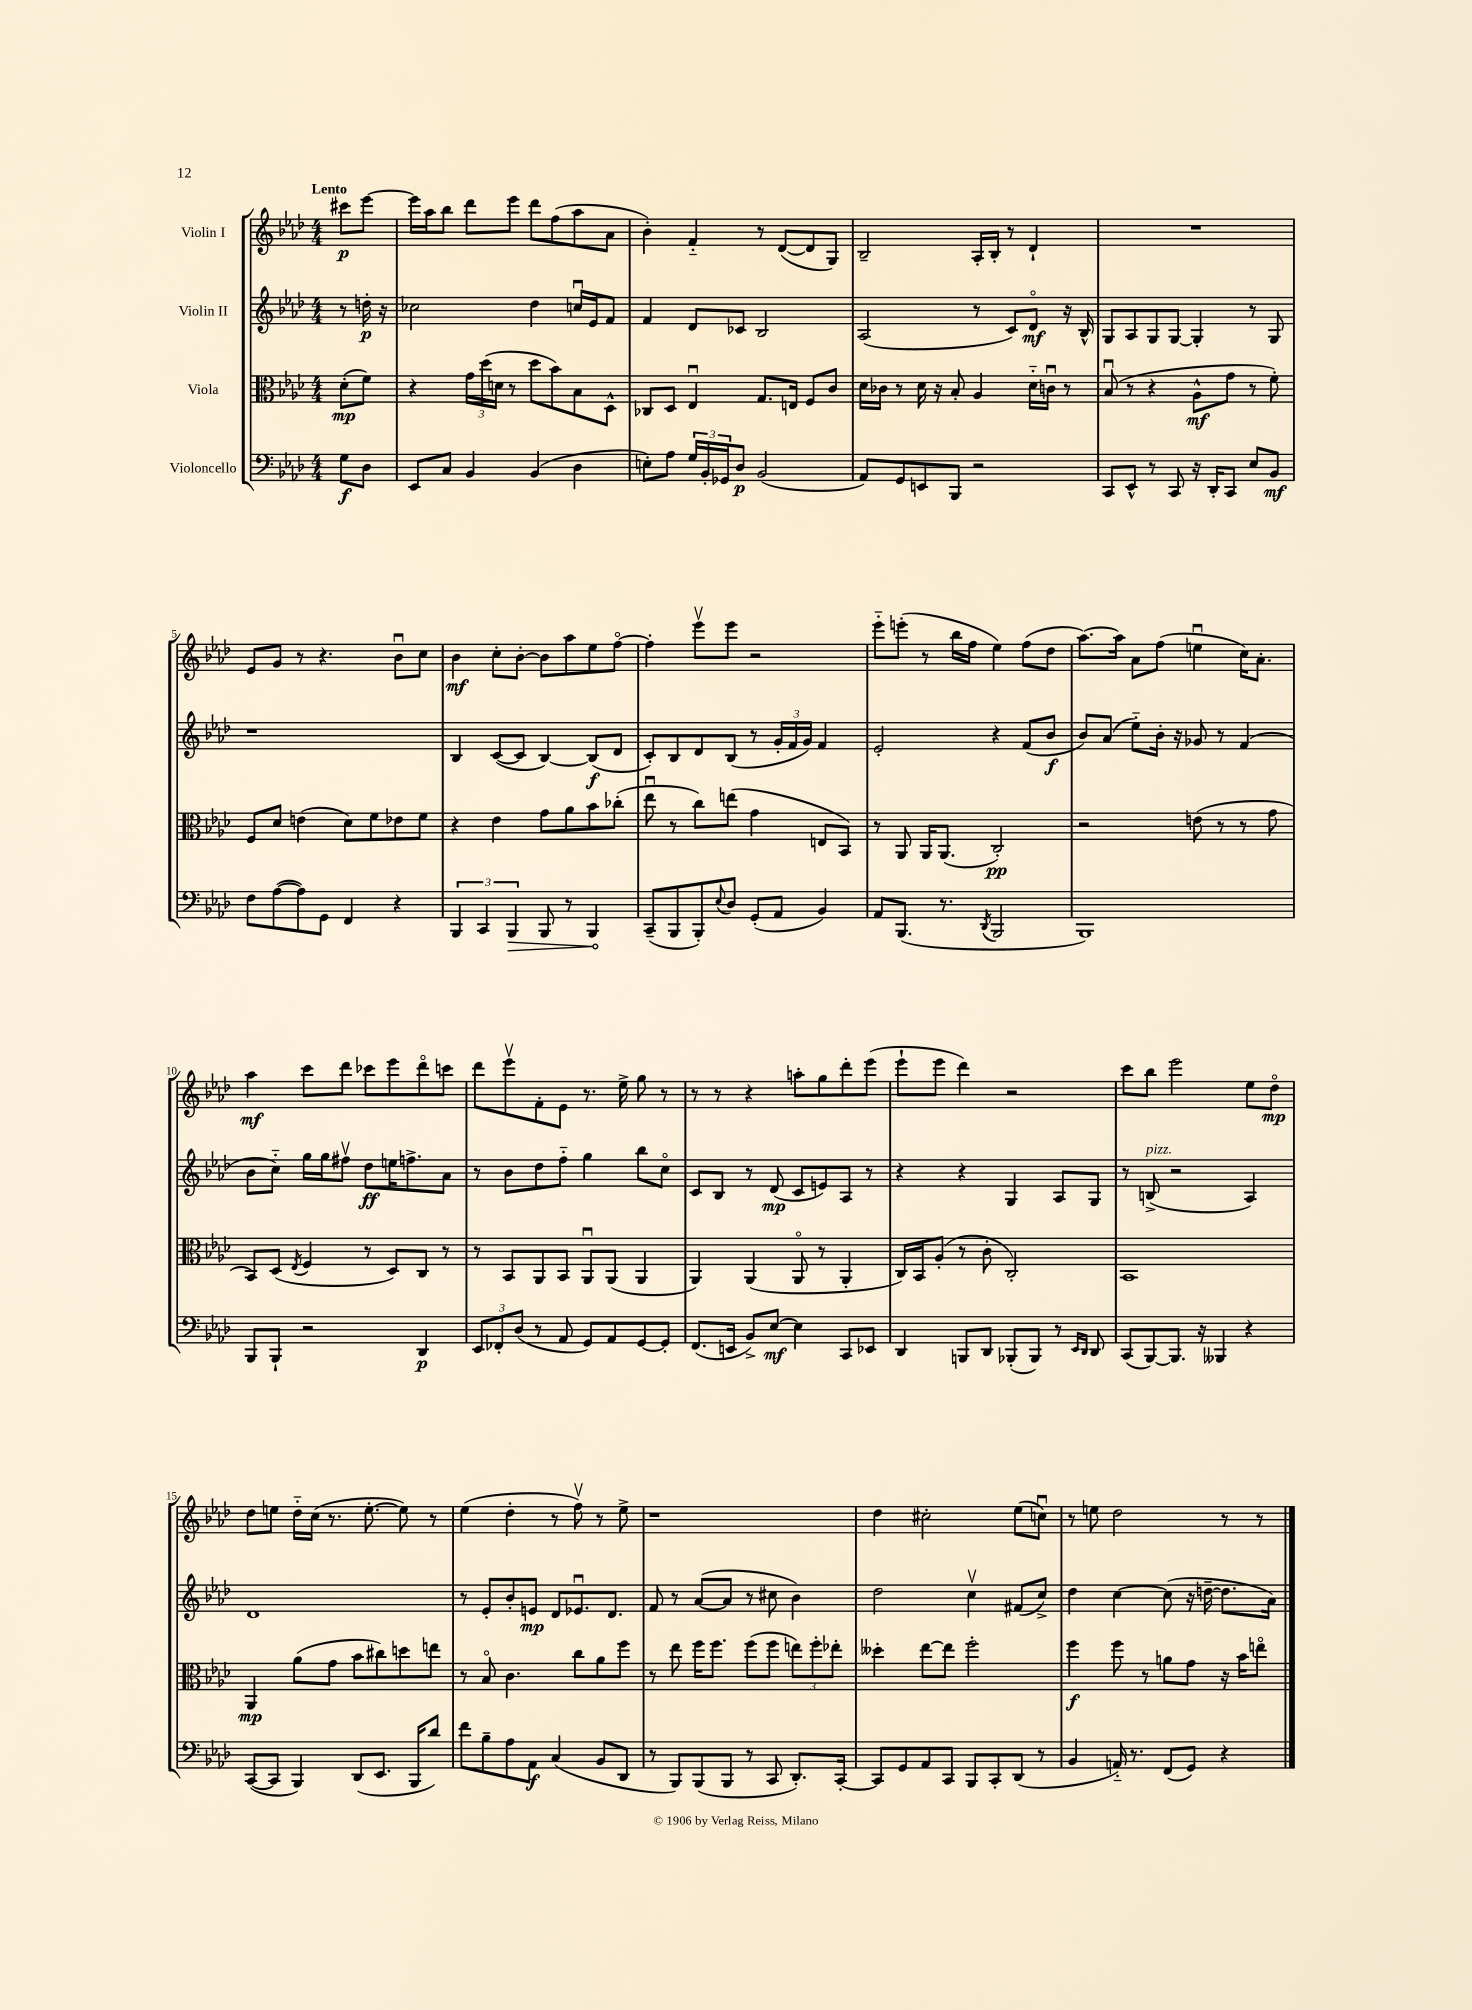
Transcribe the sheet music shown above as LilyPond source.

<<
\new StaffGroup <<
\new Staff = "s0" \with { instrumentName = "Violin I" } {
    \clef treble \key aes \major \numericTimeSignature \time 4/4 \partial 4 \tempo "Lento"
    cis'''8\p ees'''8~ |
    ees'''16 aes''16 bes''8 des'''8 ees'''8 des'''8 f''8( aes''8 aes'8 |
    bes'4-.) f'4-_ r8 des'8~( des'8 g8) |
    bes2-- aes16-. bes16-. r8 des'4-! |
    R1 |
    ees'8 g'8 r8 r4. bes'8\downbow c''8 |
    bes'4\mf c''8-. bes'8~-. bes'8 aes''8 ees''8 f''8~\flageolet |
    f''4-. ees'''8\upbow ees'''8 r2 |
    ees'''8-_ e'''8-.( r8 bes''16 f''16 ees''4) f''8( des''8 |
    aes''8.~) aes''16 aes'8 f''8( e''4\downbow c''16) aes'8.-. |
    aes''4\mf c'''8 des'''8 ces'''8 ees'''8 des'''8\flageolet c'''8 |
    des'''8 ees'''8\upbow f'8-. ees'8 r8. ees''16-> g''8 r8 |
    r8 r8 r4 a''8-. g''8 des'''8-. ees'''8( |
    ees'''8-! ees'''8 des'''4) r2 |
    c'''8 bes''8 ees'''2 ees''8 des''8\flageolet\mp |
    des''8 e''8 des''16-_ c''16( r8. e''8.~-. e''8) r8 |
    ees''4( des''4-. r8 f''8\upbow) r8 ees''8-> |
    r1 |
    des''4 cis''2-. ees''8( c''8\downbow) |
    r8 e''8 des''2 r8 r8 \bar "|." |
}
\new Staff = "s1" \with { instrumentName = "Violin II" } {
    \clef treble \key aes \major \numericTimeSignature \time 4/4 \partial 4
    r8 d''16-.\p r16 |
    ces''2 des''4 c''16\downbow ees'16 f'8 |
    f'4 des'8 ces'8 bes2 |
    aes2( r8 c'8) des'8\flageolet\mf r16 bes16-^ |
    g8 aes8 g8 g8~ g4-. r8 g8 |
    r1 |
    bes4 c'8~( c'8 bes4~) bes8\f( des'8 |
    c'8-.) bes8 des'8 bes8( r8 \tuplet 3/2 { g'16-. f'16 g'16) } f'4 |
    ees'2-. r4 f'8( bes'8\f |
    bes'8) aes'8( ees''8-_) bes'16-. r16 ges'8 r8 f'4( |
    bes'8 c''8-_) g''16 g''16 fis''8\upbow des''8\ff e''16 f''8.-> aes'8 |
    r8 bes'8 des''8 f''8-_ g''4 bes''8 c''8\flageolet |
    c'8 bes8 r8 des'8\mp( c'8 e'8) aes8 r8 |
    r4 r4 g4 aes8 g8 |
    r8 b8->^\markup { \italic "pizz." }( r2 aes4) |
    des'1 |
    r8 ees'8-. bes'8-. e'8\mp des'8 ees'8.\downbow des'8. |
    f'8 r8 aes'8~( aes'8 r8 cis''8 bes'4) |
    des''2 c''4\upbow fis'8( c''8->) |
    des''4 c''4~ c''8( r16 d''16~-- d''8. aes'16) \bar "|." |
}
\new Staff = "s2" \with { instrumentName = "Viola" } {
    \clef alto \key aes \major \numericTimeSignature \time 4/4 \partial 4
    des'8-.\mp( f'8) |
    r4 \tuplet 3/2 { g'16 des''16( d'16 } r8 des''8 bes'8) bes8 des8-^ |
    ces8 des8 ees4\downbow g8. e16 f8 c'8 |
    des'16 ces'16 r8 des'16 r16 bes8-. aes4 des'16-_ c'16\downbow r8 |
    bes8\downbow( r8 r4 aes8-^\mf g'8 r8 f'8-.) |
    f8 des'8 e'4( des'8) f'8 ees'8 f'8 |
    r4 ees'4 g'8 aes'8 bes'8 ces''8-.( |
    ees''8\downbow r8 c''8) e''8( g'4 e8 bes,8) |
    r8 aes,8 aes,16 aes,8.( c2-.\pp) |
    r2 e'8( r8 r8 g'8 |
    bes,8) des8( \acciaccatura { ees8 } f4 r8 des8) c8 r8 |
    r8 bes,8 aes,8 bes,8 aes,8\downbow aes,8( aes,4 |
    aes,4) aes,4( aes,8\flageolet r8 aes,4-. |
    c16) bes,16 aes8-.( r8 c'8-. c2-.) |
    bes,1 |
    aes,4\mp aes'8( g'8 bes'8 cis''8) d''8 e''8 |
    r8 bes8\flageolet c'4. c''8 aes'8 f''8 |
    r8 ees''8 f''16 f''8. f''8( f''8 \tuplet 3/2 { e''8) f''8-. ees''8-. } |
    deses''4-. ees''8~ ees''8 f''2-. |
    f''4\f f''8 r8 a'8 g'8 r16 bes'16 e''8\flageolet \bar "|." |
}
\new Staff = "s3" \with { instrumentName = "Violoncello" } {
    \clef bass \key aes \major \numericTimeSignature \time 4/4 \partial 4
    g8\f des8 |
    ees,8 c8 bes,4 bes,4( des4 |
    e8-.) aes8 \tuplet 3/2 { g16 bes,16-. ges,16 } des8\p bes,2( |
    aes,8) g,8 e,8 bes,,8 r2 |
    c,8 ees,8-^ r8 c,8 r16 des,16-. c,8 ees8 bes,8\mf |
    f8 aes8~( aes8) g,8 f,4 r4 |
    \tuplet 3/2 { bes,,4 c,4 \once \override Hairpin.circled-tip = ##t bes,,4\> } bes,,8 r8 bes,,4\! |
    c,8--( bes,,8 bes,,8-.) \appoggiatura { ees8 } des8 g,8-.( aes,8 bes,4) |
    aes,8 bes,,8.( r8. \acciaccatura { des,8 } bes,,2 |
    bes,,1) |
    bes,,8 bes,,8-! r2 des,4\p |
    \tuplet 3/2 { ees,8 fes,8-. des8( } r8 aes,8 g,8) aes,8 g,8~ g,8-. |
    f,8.( e,16 bes,8->) ees8~\mf ees4 c,8 ees,8 |
    des,4 b,,8 des,8 bes,,8-.( bes,,8) r8 \grace { ees,16 des,16 } des,8 |
    c,8( bes,,8~) bes,,8. r16 beses,,4 r4 |
    c,8~( c,8 bes,,4) des,8( ees,8. bes,,16 des'8) |
    f'8 bes8-- aes8 aes,8\f c4( bes,8 des,8 |
    r8 bes,,8) bes,,8( bes,,8 r8 c,8 des,8.-.) c,16~-. |
    c,8 g,8 aes,8 c,8 bes,,8 c,8-. des,8( r8 |
    bes,4 a,16-_) r8. f,8( g,8) r4 \bar "|." |
}
>>
>>
